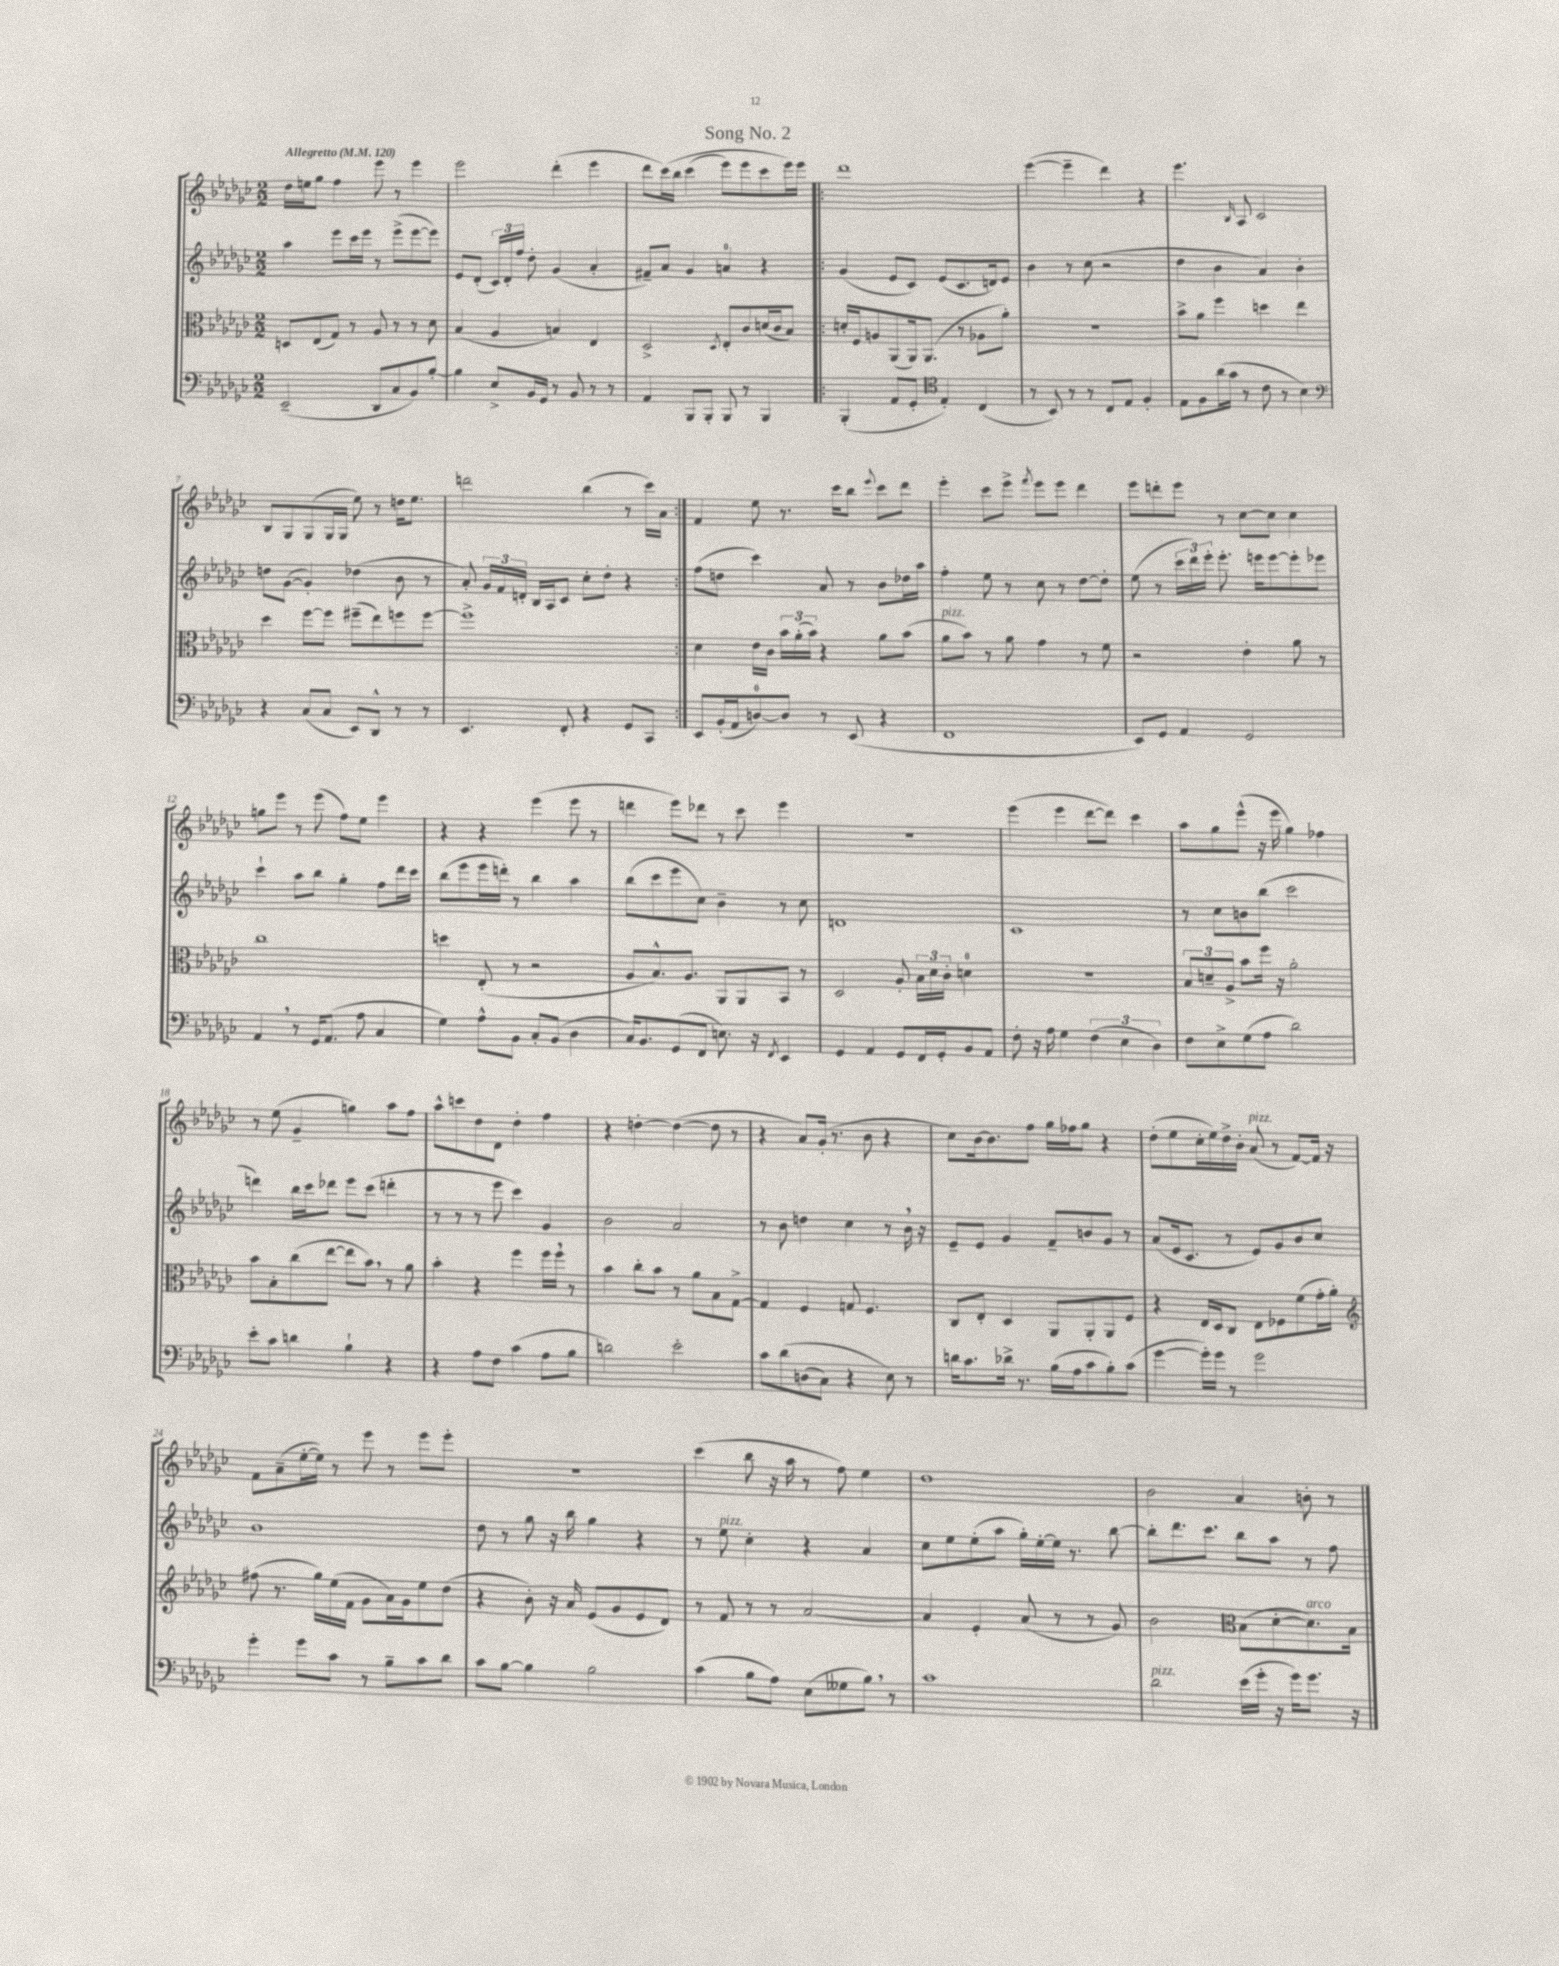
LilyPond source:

\header { title = "Song No. 2" }
<<
\new StaffGroup <<
\new Staff = "s0" {
    \clef treble \key ges \major \numericTimeSignature \time 2/2 \tempo "Allegretto" 4 = 120
    \autoBeamOff des''16[ e''16 ges''8] f''4 ees'''8 r8 ees'''4 |
    ees'''2 des'''4-.( ees'''4 |
    des'''8[ ces'''16)\( bes''16] ces'''4( ees'''8[) ees'''8 ces'''8 ees'''16\) ees'''16] |
    \repeat volta 2 { des'''1 |
    ees'''4~( ees'''4-- des'''4) r4 |
    ees'''4. \grace { bes16 } aes8 ces'2 |
    bes8[ ges8 ges8( ges16 ges16] ees''8) r8 d''16[ ees''8.] |
    d'''2 bes''4( r8 ces'''16[) aes'16] | }
    f'4 ees''8 r8. ces'''16[ bes''8] \appoggiatura { ees'''8 } ces'''8[ des'''8] |
    ees'''4-. ces'''8[ ees'''8]-> \acciaccatura { f'''8 } ees'''8[ ees'''8] des'''4 |
    ees'''8[ d'''8-. ees'''8] r8 ces''8[~ ces''8] ces''4 |
    g''8[ ees'''8] r8 ees'''8( f''8[) ees''8] ees'''4 |
    r4 r4 ees'''4( ees'''8 r8 |
    d'''4 ees'''8[) des'''8] r8 ces'''8 ees'''4 |
    r1 |
    ees'''4( ees'''4 des'''8[~ des'''8]) ces'''4 |
    aes''8[ ges''8 ees'''8]-^( r16 ees'''16 ges''4) fes''4 |
    r8 ees''8( ges'4-- g''4) aes''8[ f''8] |
    aes''8[-^ c'''8 des''8 des'8] des''4-. f''4 |
    r4 d''4~-. d''4~( d''8 r8 |
    r4 aes'8[) ges'16]-.( r8. bes'8 r4 |
    ces''8[) bes'16~ bes'8. f''8] ges''16[ fes''16 ges''8] r4 |
    des''8[-.( ees''8 ces''16-. ees''16) des''16-> bes'16]-. aes'8^\markup { \italic "pizz." }( r8 f'8[~) f'16] r16 |
    f'8[ aes'8--( ees''16~-. ees''16]) r8 ees'''8 r8 ees'''8[ ees'''8]-. |
    R1 |
    ces'''4( bes''8 r16 aes''16 r8 f''8) ees''4 |
    des''1 |
    bes'2 aes'4 b'8-. r8 \bar "|." |
}
\new Staff = "s1" {
    \clef treble \key ges \major \numericTimeSignature \time 2/2
    \autoBeamOff aes''4 ees'''8[ ces'''16 ees'''16] r8 ees'''8[->( ees'''8~ ees'''8]) |
    ees'8[ des'8]-.( \tuplet 3/2 { ces'16[) des'16-. f''16] } des''8-. ges'4( aes'4-. |
    fis'8[--) aes'8] ges'4 a'4-0 r4 |
    \repeat volta 2 { ges'4( ees'8[ ces'8]) ees'8[( ces'8. d'16) ees'8] |
    bes'4 r8 ces''8( r2 |
    des''4 bes'4 aes'4) bes'4-. |
    d''8[ ges'8]~( ges'4-.) des''4( bes'8 r8 |
    aes'8-.) \tuplet 3/2 { ges'16[ f'16 d'16]-. } bes16[ aes16 ces'8] ces''8[-. des''8]-. r4 | }
    f''8[( d''8] ces'''4) aes'8 r8 bes'8[ des''16 aes''16] |
    f''4-. ees''8 r8 ces''8 r8 des''8[~ des''8]-. |
    ees''8( r8 \tuplet 3/2 { ces'''16[ des'''16) ees'''16]-. } ees'''8.-. e'''16[ e'''8~ e'''8-. ees'''8] |
    ces'''4-! aes''8[ bes''8] ges''4-. f''8[ des'''16 ces'''16] |
    bes''8[( ees'''8 ees'''16 d'''16]-.) r8 bes''4 aes''4 |
    bes''8[( ces'''8 ees'''8 ces''8]) bes'4-- r8 ces''8 |
    d'1 |
    ces'1 |
    r8 ces''8[ b'8 bes''8]( ces'''2 |
    d'''4) bes''16[ ces'''16 des'''8] ees'''8[ ces'''8]( d'''4-. |
    r8 r8 r8 ees'''8 ces'''4) ges'4 |
    bes'2 aes'2 |
    r8 bes'8 d''4 ces''4 r8 bes'16 \breathe r16 |
    ees'8[-- ees'8] ges'4 f'8[-- b'8 ges'8] r8 |
    aes'8[( ees'16 ces'8.] r8 ees'8[) ges'8 bes'8 ces''8] |
    bes'1 |
    des''8 r8 ges''8 r16 bes''16 ges''4 r4 |
    r8 ees''8^\markup { \italic "pizz." } ces''4-. r4 aes'4 |
    ces''8[ ees''8 ees''8-.( aes''8] ges''16[-.) ees''16~-. ees''16] r8. bes''8~ |
    bes''8[-. des'''8. ces'''8.] bes''8[ aes''8] r8 f''8 \bar "|." |
}
\new Staff = "s2" {
    \clef alto \key ges \major \numericTimeSignature \time 2/2
    \autoBeamOff d8[ ees8( ges8]) r8 aes8 r8 r8 des'8 |
    bes4( aes4 b4) ees4 |
    des2-> \acciaccatura { des8 } ees8[-. ces'8 d'16( ces'16 bes8]) |
    \repeat volta 2 { d'16[-. f16 a8 aes,8( aes,16) aes,8.]( r8 aes8[ aes'8]-.) |
    R1 |
    bes'8[-> aes'8] f''4 d''4 ees''4 |
    des''4 f''8[~ f''8] fis''8[--( ees''8) f''8 f''8]~ |
    f''1-> | }
    des'4 ees'16[ ces'16] \tuplet 3/2 { bes'16[ aes'16-.( bes'16]) } r4 aes'8[ bes'8]( |
    aes'8[^\markup { \italic "pizz." } bes'8]) r8 aes'8 ges'4 r8 f'8 |
    r2 ees'4-. aes'8 r8 |
    ces''1 |
    d''4 ees8-.( r8 r2 |
    aes8[ bes8.-^) aes8.] aes,8[ aes,8 bes,8] r8 |
    des2 aes8-. \tuplet 3/2 { bes16[ des'16 ces'16]-. } d'4-0 |
    R1 |
    \tuplet 3/2 { bes8[ d'8-- aes8]-> } bes'8[ f''16] r16 aes'2-. |
    bes'8[ bes8-. ces''8( ees''8]~ ees''8[ bes'8]) \breathe r8 aes'8 |
    bes'4-. r4 f''4 f''16[ f''16] \breathe r8 |
    bes'4 ces''8[-. bes'8] r8 aes'8[ bes8 ges8]~-> |
    ges4 f4 g8 f4. |
    ces8[ ees8]-. des4 aes,8[ aes,8-. aes,8 f8] |
    r4 ees16[ des16 ces8] ees8[ fes8 f'8( ges'16-. aes'16]-.) |
    \clef treble fis''8( r8. ges''16[) ees''16( f'16] ges'8[ aes'16) ges'16 ees''8 des''8]( |
    r4 bes'8-.) r16 aes'16 ees'8[( ges'8 ees'8 des'8]) |
    r8 f'8 r8 r8 aes'2~ |
    aes'4 ees'4-. aes'8( r8 r8 ges'8) |
    bes'2 \clef alto bes8[( des'8~-. des'8.^\markup { \italic "arco" }) bes16] \bar "|." |
}
\new Staff = "s3" {
    \clef bass \key ges \major \numericTimeSignature \time 2/2
    \autoBeamOff ees,2--( des,8[ ces8 bes,8) bes8]~-. |
    bes4 ees8[-> bes,16 ges,16] r8 bes,8 r8 r8 |
    aes,4 bes,,8[ bes,,8]-. bes,,8 r8 bes,,4 |
    \repeat volta 2 { bes,,4-.( aes,8[ ges,8]-. \clef tenor ees4-.) ces4( |
    r8 bes,8) r8 r8 ces8[ ees8] f4-. |
    ees8[ f8 aes'16( ges'16] r8 ces'8 r8 bes4) |
    \clef bass r4 ces8[( ces8] ees,8[) des,8]-^ r8 r8 |
    ees,4. f,8-. r4 ges,8[ ces,8] | }
    ees,8[ bes,16-.( aes,16 d8-0~) d8] r8 ees,8( r4 |
    f,1 |
    ees,8[) ges,8] aes,4 ges,2 |
    aes,4 \breathe r8 ges,16[ aes,8.]( aes8 ces4 |
    ges4) aes8[-^ bes,8] ces8[-. bes,8]( des4 |
    ces16[) bes,8. ges,8( f,8] e8.) r16 \acciaccatura { f,8 } ees,4 |
    ges,4 aes,4 ges,8[ f,16 ges,16-. bes,8 aes,8] |
    f8-. r16 aes16 ges4 \tuplet 3/2 { f4( ees4 des4) } |
    f8[ ees8-> ges8( aes8] des'2) |
    ees'8[-. ces'8] d'4 bes4-! r4 |
    r4 aes8[ f8] ces'4( aes8[ bes8] |
    d'2) ees'2-. |
    ces'8[ des'8\( d8( ces8]) r4 ees8\) r8 |
    d'16[ ces'8. des'16]-> r8. bes16[( aes16 ces'8 bes8-.) ces'8]( |
    ges'4~ ges'16[-.) ges'16] r8 ges'2 |
    ges'4-. ges'8[ ces'8] r8 bes8[-- ces'8 des'8] |
    ces'8[ bes8]~ bes4 bes2 |
    ces'4( bes8[ aes8]) ees8[( geses8 bes8]) \breathe r8 |
    ces'1 |
    des'2^\markup { \italic "pizz." } ees'16[( ges'16]-. r16 ges'16[) ges'8.] r16 \bar "|." |
}
>>
>>
